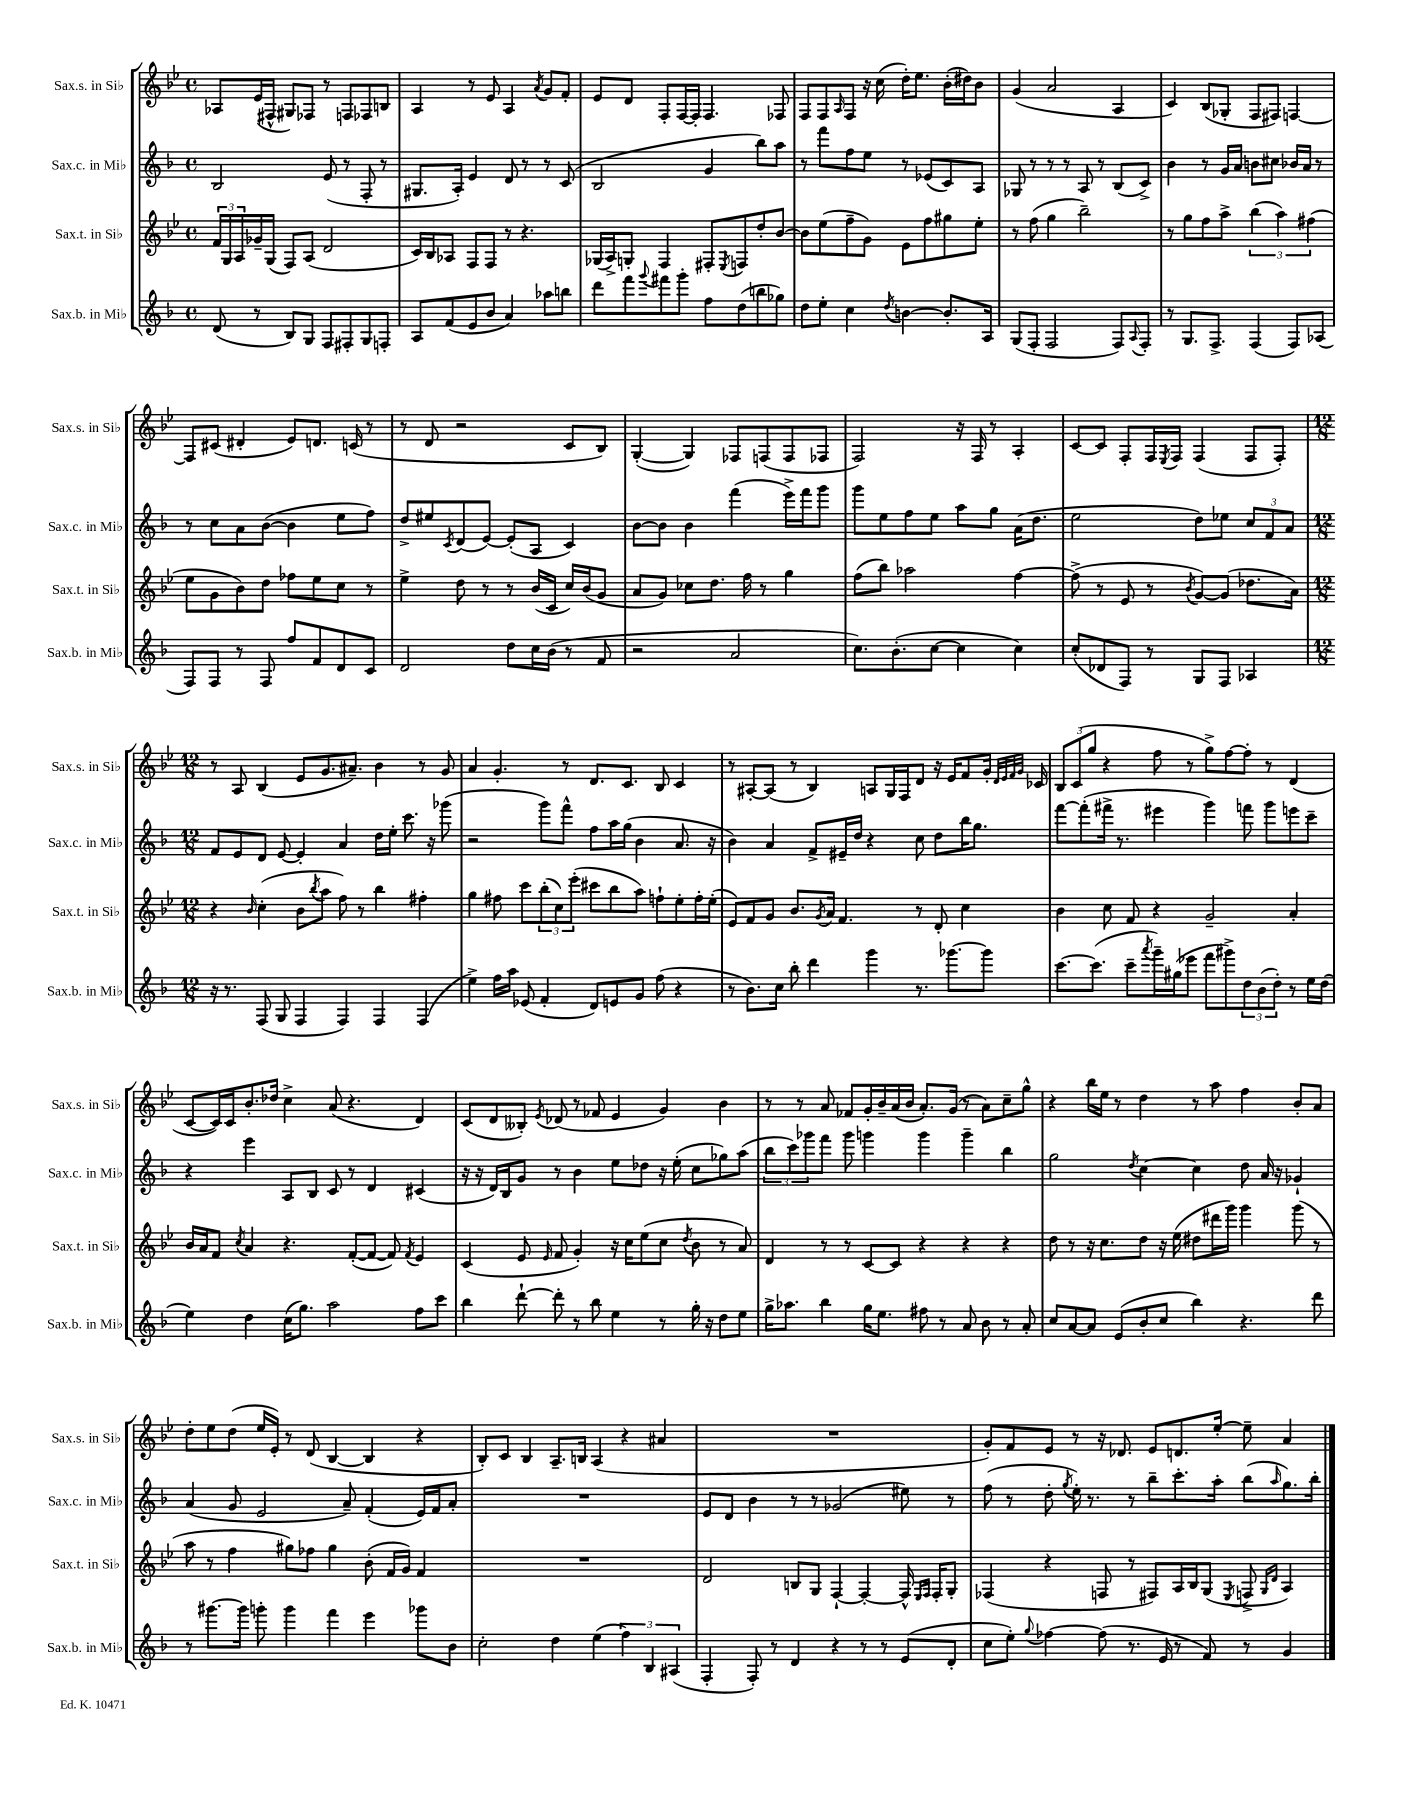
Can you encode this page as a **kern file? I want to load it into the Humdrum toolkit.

**kern	**kern	**kern	**kern
*part4	*part3	*part2	*part1
*staff4	*staff3	*staff2	*staff1
*I"Sax.b. in Mi♭	*I"Sax.t. in Si♭	*I"Sax.c. in Mi♭	*I"Sax.s. in Si♭
*I'Sax.b. in Mi♭	*I'Sax.t. in Si♭	*I'Sax.c. in Mi♭	*I'Sax.s. in Si♭
*clefG2	*clefG2	*clefG2	*clefG2
*k[b-]	*k[b-e-]	*k[b-]	*k[b-e-]
*M4/4	*M4/4	*M4/4	*M4/4
*met(c)	*met(c)	*met(c)	*met(c)
=118	=118	=118	=118
(8d/	24f/LL	2B-/	8A-X/L
.	24G/	.	.
.	24A/	.	.
8r	16g-X~/	.	(16e-/L
.	(16G/JJ	.	16F#X^^/JJ
8B-/L)	8F/L)	.	8G#X/L)
8G/J	(8A/J	.	8F-X/J
8F/L	2d/	(8e/	8r
8F#X'/	.	8r	8Fn/L
8G/	.	8F'/	8F-X/
8Fn'/J	.	8r	8Bn/J
=119	=119	=119	=119
8A/L	16c/LL)	8.G#X/L	4A/
.	16B-/J	.	.
(8f/	8A-X/J	.	.
.	.	16A'/Jk)	.
8e/	8F/L	4e/	8r
8b-/J	8F/J	.	8e-/
4a/)	8r	8d/	4A/
.	4.r	8r	.
.	.	.	8qa/
8aa-X\L	.	8r	8g/L
8bbn\J	.	(8c/	8f'/J
=120	=120	=120	=120
8ddd\L	(16G-X/LL	2B-/	8e-/L
.	16A^/J)	.	.
8fff\	8Gn'/J	.	8d/J
8qqggg/	.	.	.
8fff#X\	4F/	.	8F'/L
8ggg'\J	.	.	[16F/L
.	.	.	16F'/JJ]
8ff\L	8F#X'/L	4g/	4.F/
.	8qE-/	.	.
(8dd\	8Fn/	.	.
8bbn\	8dd'/	8bb-\L)	.
8gg-X\J)	[8b-/J	8aa\J	8F-X/
=121	=121	=121	=121
8dd\L	8b-\L]	8r	8F/L
8ee'\J	(8ee-\	8fff\L	8F/
.	.	.	16qqA/
4cc\	8ff~\	8ff\	8F/J
.	8g\J)	8ee\J	16r
.	.	.	(16cc\
8qdd/	.	.	.
[4bn\	8e-\L	8r	16dd'\KL)
.	.	.	8.ee-\J
.	8ff\	(8e-X/L	.
8.b'/L]	8gg#X\	8c/)	(16b-'\LL
.	.	.	16dd#X\J)
.	8ee-'\J	8A/J	8b-\J
16A/Jk	.	.	.
=122	=122	=122	=122
(8G/L	8r	8G-X/	(4g/
8F'/J	(8ff\	8r	.
2F/	4gg\	8r	2a/
.	.	8r	.
.	2bb-~\)	8A/	.
.	.	8r	.
8F/L)	.	(8B-/L	4A/
8qqA/	.	.	.
8F'/J	.	8c^/J)	.
=123	=123	=123	=123
8r	8r	4b-\	4c/)
8.G/L	8gg\L	.	.
.	8ff\	8r	(8B-/L
8.F^/J	.	.	.
.	8aa^\J	16g/LL	8G-X'/J
.	.	16a/JJ	.
(4F/	(6bb-\	8bn\L	8F/L
.	.	8cc#X\J	8F#X/J)
.	6aa\)	.	.
8F/L)	.	16b-X/LL	[4Fn/
.	.	16a/JJ	.
.	(6ff#X\	.	.
(8A-X/J	.	8r	.
!!LO:LB:g=z
=124	=124	=124	=124
8F/L)	8ee-\L	8r	8F/L]
8F/J	8g\	8cc\L	(8c#X/J
8r	8b-\)	8a\	4d#X'/
8F/	8dd\J	([8b-\J	.
8ff/L	8ff-X\L	4b-\]	8e-/L)
8f/	8ee-\	.	8.dn/J
8d/	8cc\J	8ee\L	.
.	.	.	(16cn/
8c/J	8r	8ff\J)	8r
=125	=125	=125	=125
2d/	4ee-^\	8dd^/L	8r
.	.	8ee#X/	8d/
.	.	8qc/	.
.	8dd\	(8d/	2r
.	8r	[8e/J)	.
8dd\L	8r	(8e'/L]	.
16cc\L	(16b-/LL	8A/J	.
(16b-\JJ	16c/JJ	.	.
8r	16cc/LL)	4c/)	8c/L
.	(16b-/J	.	.
8f/	8g/J	.	8B-/J)
=126	=126	=126	=126
2r	8a/L	[8b-\L	([4G'/
.	8g/J)	8b-\J]	.
.	8cc-X\L	4b-\	4G/])
.	8.dd\J	.	.
2a/	.	(4fff\	8F-X/L
.	16ff\	.	.
.	8r	.	(8Fn/
.	4gg\	16eee^\LL)	8F/
.	.	16fff\J	.
.	.	8ggg\J	8F-X/J
=127	=127	=127	=127
8.cc\L)	(8ff\L	8ggg\L	2F/)
.	8bb-\J)	8ee\	.
(8.b-'\	.	.	.
.	2aa-X\	8ff\	.
[8cc\J	.	8ee\J	.
4cc\]	.	8aa\L	16r
.	.	.	16F/
.	.	8gg\J	8r
4cc\)	[4ff\	(16a\KL	4A'/
.	.	8.dd\J	.
=128	=128	=128	=128
(8cc'/L	(8ff^\]	2ee\	[8c/L
8d-X/	8r	.	8c/J]
8F/J)	8e-/	.	8F'/L
8r	8r	.	16F/L
.	.	.	8qE-/
.	.	.	16F/JJ
.	8qb-/	.	.
8G/L	[8g/L)	8dd\L)	(4F/
8F/J	(8g/J]	8ee-X\J	.
4A-X/	8.dd-X\L	12cc/L	8F/L
.	.	12f/	.
.	.	.	8F'/J)
.	.	12a/J	.
.	16a\Jk)	.	.
!!LO:LB:g=z
=129	=129	=129	=129
*M12/8	*M12/8	*M12/8	*M12/8
16r	4r	8f/L	8r
8.r	.	.	.
.	.	8e/	8A/
.	16qqb-/	.	.
(8F/	(4cc'\	8d/J	(4B-/
8G/	.	[8e/	.
4F/	8b-\L	4e'/]	8e-/L
.	8qbb-/	.	.
.	8aa\J	.	8.g/
4F/)	8ff\)	4a/	.
.	.	.	8.a#X~/J)
.	8r	.	.
4F/	4bb-\	16dd\LL	4b-\
.	.	16ee'\JJ	.
.	.	8.ccc\	.
(4F/	4ff#X'\	.	8r
.	.	16r	.
.	.	(8ggg-X\	8g/
=130	=130	=130	=130
4ee^\)	4gg\	2r	4a/
16ff\LL	8ff#X\	.	4.g'/
16aa\JJ	.	.	.
(8e-X/	8ccc\L	.	.
4f'/	(12bb-'\	8ggg\L)	.
.	12cc\)	.	.
.	.	8fff^^\J	8r
.	(12eee-'\J	.	.
8d/L)	8ccc#X\L	8ff\L	8.d/L
8en/	8bb-\	16aa\L	.
.	.	(16gg\JJ	8.c/J
8g/J	8aa\J)	4b-\	.
(8ff\	8ffn`\L	.	8B-/
4r	8ee-'\	8.a/	4c/
.	16ff'\L	.	.
.	(16ee-'\JJ	16r	.
=131	=131	=131	=131
8r	8e-/L)	4b-\)	8r
8.b-\L)	8f/	.	[8A#X'/L
.	8g/J	4a/	(8A#/J]
16cc\Jk	.	.	.
8bb-'\	8.b-/L	.	8r
4ddd\	.	8f^/L	4B-/)
.	8qg/	.	.
.	16a/Jk	.	.
.	4.f/	16e#X~/L	.
.	.	16dd/JJ	.
4ggg\	.	4r	8An/L
.	.	.	16G/L
.	.	.	16F/J
8.r	8r	8cc\	8d/J
.	8d'/	8dd\L	16r
[8.ggg-X\L	.	.	16e-/KL
.	4cc\	16bb-\K	8f/
.	.	8.gg\J	.
8ggg-\J]	.	.	16g'/Jk
.	.	.	32qqd/LLL
.	.	.	32qqe-/
.	.	.	32qqf/
.	.	.	32qqg/JJJ
.	.	.	16c-X/
=132	=132	=132	=132
[8.ccc\L	4b-\	[8fff\L	12B-/L
.	.	.	(12c/
.	.	(8fff'\]	.
.	.	.	12gg/J
(8.ccc\J]	.	.	.
.	8cc\	16fff#X^\Jk	4r
.	.	8.r	.
8ccc~\L	8f/	.	.
8qaaa/	.	.	.
16ggg~\L)	4r	4eee#X\	8ff\
(16gg#X\J	.	.	.
8eee-X\J	.	.	8r
8fff\L	2g~/	4ggg\)	8gg^\L)
8ggg#X^\)	.	.	[8ff\
12dd\	.	8fffn\	8ff'\J]
(12b-\	.	.	.
.	.	8ggg\L	8r
12dd'\J)	.	.	.
8r	4a'/	8eeen\	(4d/
16ee\LL	.	8ccc~\J	.
(16dd\JJ	.	.	.
!!LO:LB:g=z
=133	=133	=133	=133
4ee\)	16b-/LL	4r	[8c/L
.	16a/J	.	.
.	8f/J	.	16c/L])
.	.	.	16c/J
.	8qcc/	.	.
4dd\	4a/	4eee\	8.b-'/
.	.	.	16dd-X/Jk
(16cc\KL	4.r	8A/L	4cc^\
8.gg\J)	.	.	.
.	.	8B-/J	.
2aa\	.	8c/	(8a/
.	([8f'/L	8r	4.r
.	8f/J_	4d/	.
.	8f/])	.	.
.	8qf/	.	.
8ff\L	4e-/	(4c#X/	4d/)
8ccc\J	.	.	.
=134	=134	=134	=134
4bb-\	(4c/	16r	(8c/L
.	.	16r	.
.	.	16d/LL)	8d/
.	.	16B-/J	.
[8ddd`\	8e-/	8g/J	8B--X'/J)
.	16qqe-/	.	8qe-/
8ddd'\]	8f/	8r	(8d-X/
8r	4g'/)	4b-\	8r
8bb-\	.	.	8f-X/
4ee\	16r	8ee\L	4e-/
.	16cc\KL	.	.
.	(8ee-\	8dd-X\J	.
8r	8cc\J	16r	4g/)
.	.	(16ee'\	.
.	8qdd/	.	.
16gg'\	8b-\	8cc\L	.
16r	.	.	.
8dd\L	8r	8gg-X\)	4b-\
8ee\J	8a/)	(8aa\J	.
=135	=135	=135	=135
16gg^\KL	4d/	12bb-\L	8r
8.aa-X\J	.	.	.
.	.	12ccc\)	.
.	.	.	8r
.	.	12ggg-X\	.
4bb-\	8r	8fff\J	8a/
.	8r	8ggg-\	8f-X/L
16gg\KL	[8c/L	4gggn\	16g'/L
8.ee\J	.	.	16b-~/
.	8c/J]	.	(16a/
.	.	.	16b-/JJ
8ff#X\	4r	4ggg\	8.a'/L)
8r	.	.	.
.	.	.	(16g/Jk
8a/	4r	4ggg~\	8r
8b-\	.	.	8a\L)
8r	4r	4bb-\	8cc~\
8a'/	.	.	8gg^^\J
=136	=136	=136	=136
8cc/L	8dd\	2gg\	4r
[8a/	8r	.	.
8a/J]	16r	.	16bb-\LL
.	8.cc\L	.	16ee-\JJ
(8e/L	.	.	8r
.	.	8qdd/	.
8b-'/	8dd\J	[4cc\	4dd\
8cc/J	16r	.	.
.	(16ee-\	.	.
4bb-\)	8dd#X\L	4cc\]	8r
.	16ddd#X\L	.	8aa\
.	16ggg\JJ)	.	.
4.r	4ggg\	8dd\	4ff\
.	.	16a/	.
.	.	16r	.
.	(8ggg\	4g-X`/	8b-'/L
8ddd\	8r	.	8a/J
!!LO:LB:g=z
=137	=137	=137	=137
8r	8aa\	(4a/	8dd'\L
[8.ggg#X\L	8r	.	8ee-\
.	4ff\	8g/	(8dd\J
16ggg#\Jk]	.	.	.
8gggn'\	.	2e/	16ee-/LL
.	.	.	16e-'/JJ)
4ggg\	8gg#X\L)	.	8r
.	8ff-X\J	.	(8d/
4fff\	4gg#\	.	[4B-/
.	.	8a~/)	.
4eee\	(8b-'\	(4f'/	4B-/]
.	16f/LL	.	.
.	16g/JJ)	.	.
8ggg-X\L	4f/	16e/LL)	4r
.	.	16f/J	.
8b-\J	.	8a'/J	.
=138	=138	=138	=138
2cc'\	1.r	1.r	8B-'/L)
.	.	.	8c/J
.	.	.	4B-/
4dd\	.	.	8.A~/L
.	.	.	16Bn/Jk
(4ee\	.	.	(4A/
6ff\)	.	.	4r
6B-/	.	.	.
.	.	.	4a#X/
(6A#X/	.	.	.
=139	=139	=139	=139
4F'/	2d/	8e/L	1.r
.	.	8d/J	.
8F'/)	.	4b-\	.
8r	.	.	.
4d/	8Bn/L	8r	.
.	8G/J	8r	.
4r	[4F`/	(2g-X/	.
8r	4F'/_	.	.
8r	.	.	.
(8e/L	16F^^/]	8ee#X\)	.
.	16qqE-/LL	.	.
.	16qqF/JJ	.	.
.	16F'/KL	.	.
8d'/J	8G'/J	8r	.
=140	=140	=140	=140
8cc\L	(4F-X/	(8ff\	8g'/L)
8ee'\J)	.	8r	8f/
8qqgg/	.	.	.
[4ff-X\	4r	8dd'\	8e-/J
.	.	8qgg/	.
.	.	16ee'\)	8r
.	.	8.r	.
(8ff-\]	8Fn/	.	16r
.	.	.	8.d-X/
8.r	8r	8r	.
.	8F#X/L)	8bb-~\L	8e-/L
16e/	.	.	.
8r	16A/L	8.ccc'\	8.dn/
.	16B-/J	.	.
8f/)	(8G/J	.	.
.	.	16aa'\Jk	[16ee-'/Jk
.	8qE-/	.	.
8r	8Fn^/	(8bb-\L	8ee-~\]
.	16qqG/LL	.	.
.	16qqd/JJ	16qqaa/	.
4g/	4A/)	8.gg\)	4a/
.	.	16bb-'\Jk	.
==	==	==	==
*-	*-	*-	*-
